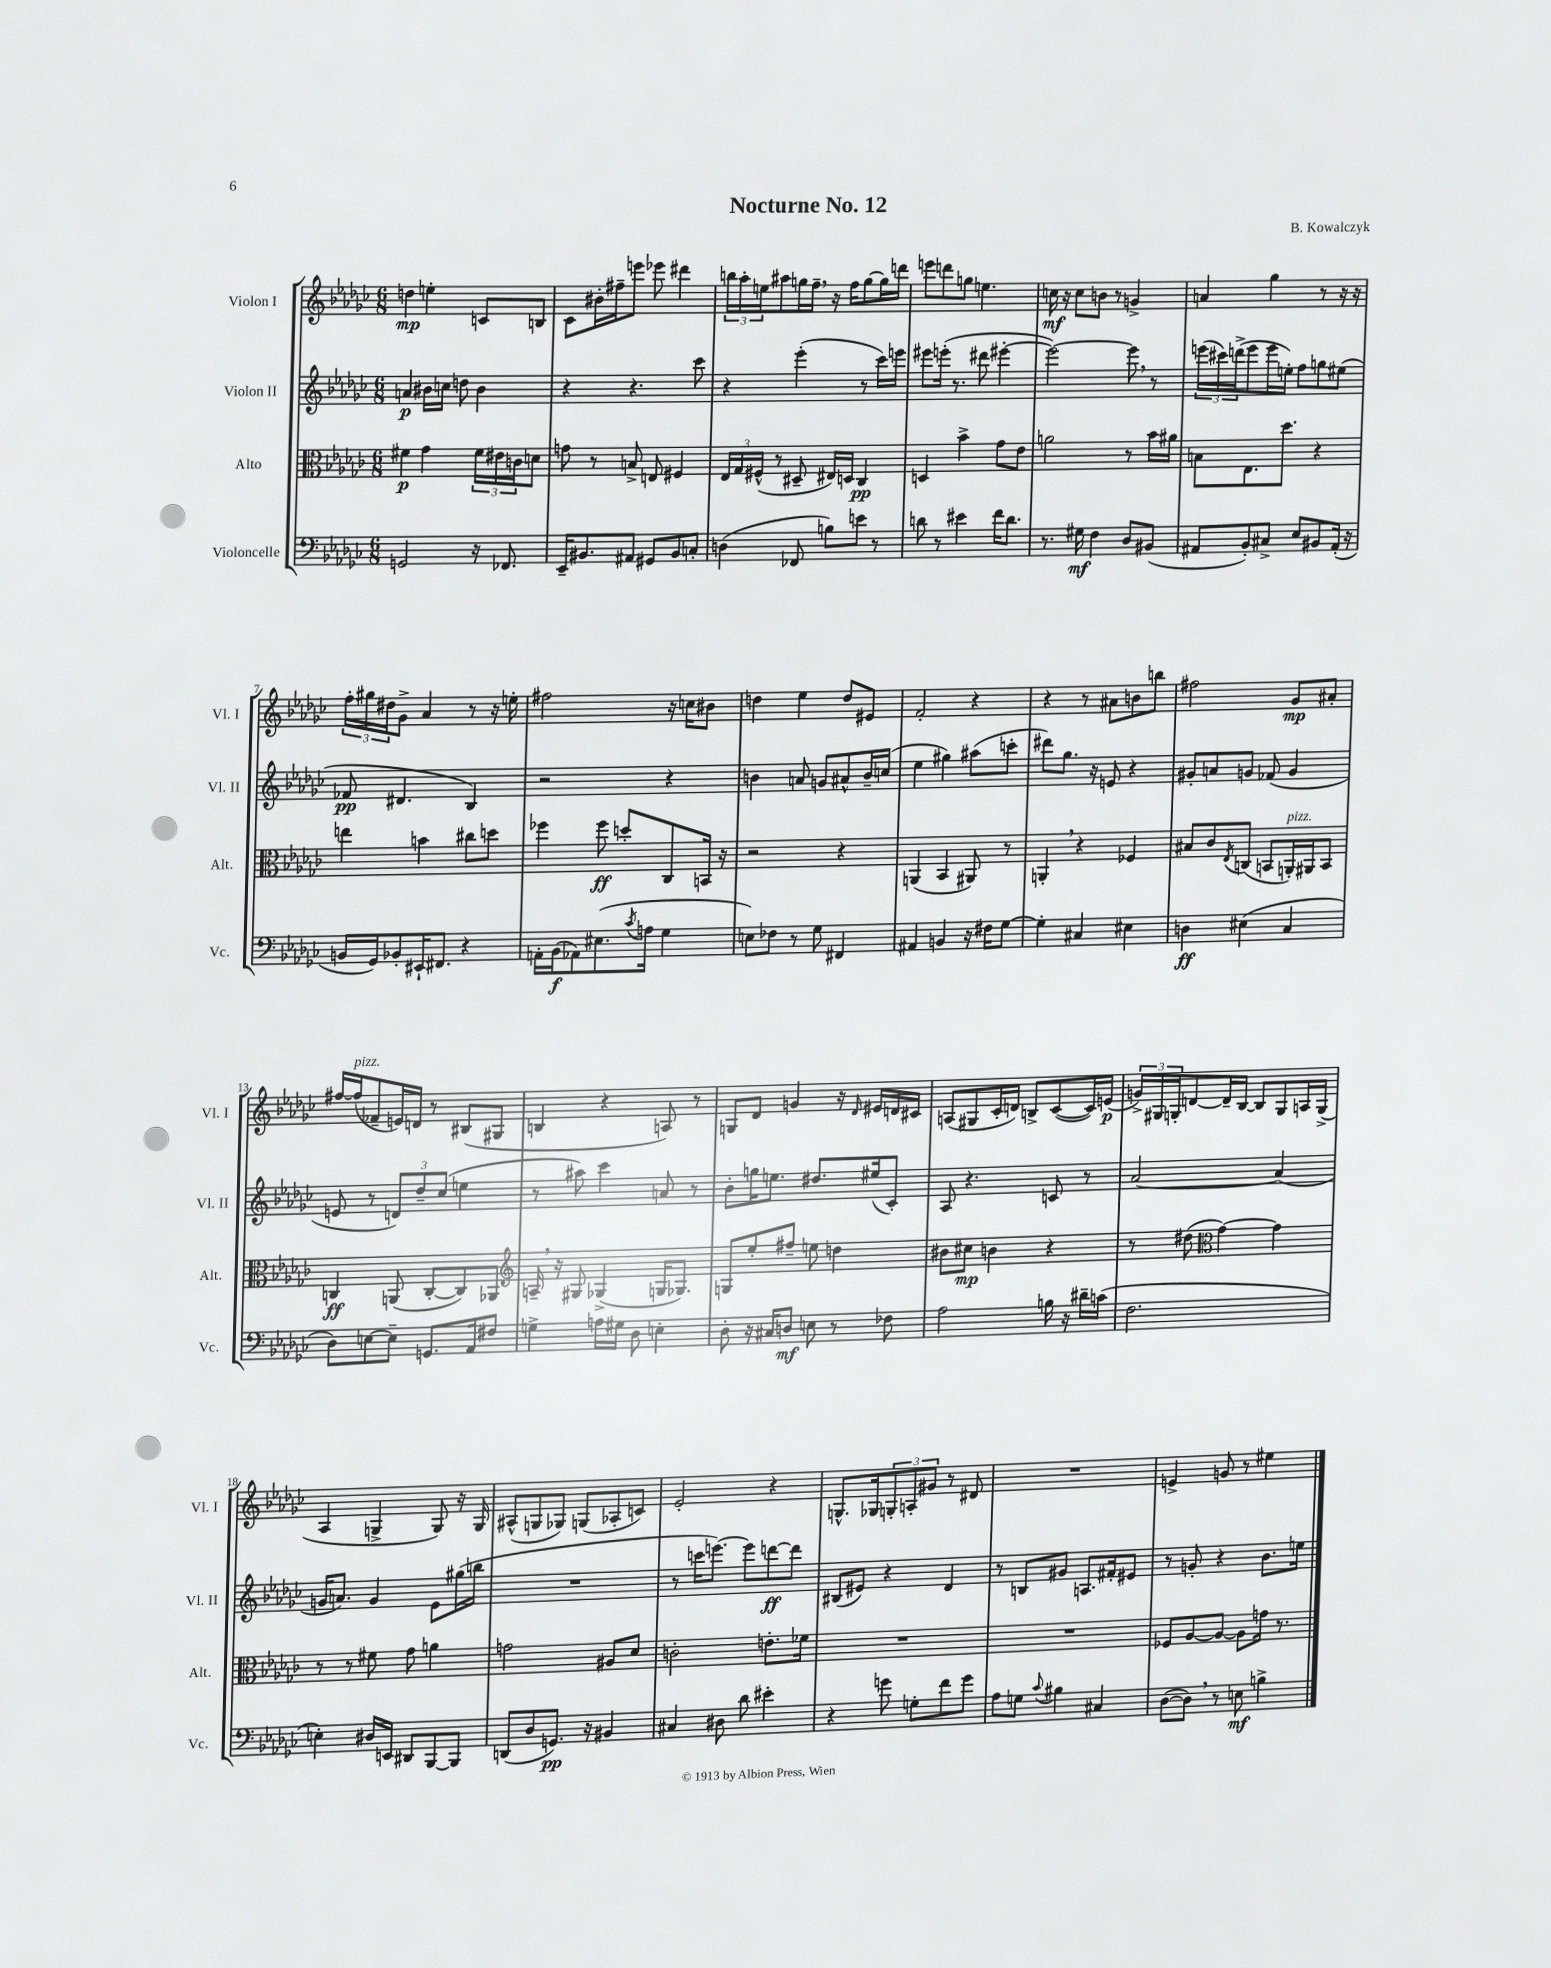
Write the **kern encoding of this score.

**kern	**dynam	**kern	**dynam	**kern	**dynam	**kern	**dynam
*part4	*part4	*part3	*part3	*part2	*part2	*part1	*part1
*staff4	*staff4	*staff3	*staff3	*staff2	*staff2	*staff1	*staff1
*I"Violoncelle	*	*I"Alto	*	*I"Violon II	*	*I"Violon I	*
*I'Vc.	*	*I'Alt.	*	*I'Vl. II	*	*I'Vl. I	*
*clefF4	*	*clefC3	*	*clefG2	*	*clefG2	*
*k[b-e-a-d-g-c-]	*	*k[b-e-a-d-g-c-]	*	*k[b-e-a-d-g-c-]	*	*k[b-e-a-d-g-c-]	*
*M6/8	*	*M6/8	*	*M6/8	*	*M6/8	*
=1	=1	=1	=1	=1	=1	=1	=1
2GGn/	.	4f#X\	p	4an/	p	4ddn\	mp
.	.	4g-\	.	16b#X\LL	.	4een'\	.
.	.	.	.	16ccn\JJ	.	.	.
.	.	.	.	8ddn\	.	.	.
16r	.	24f#\LL	.	4b#\	.	8cn/L	.
.	.	24e#X\	.	.	.	.	.
8.FF-X/	.	.	.	.	.	.	.
.	.	24cn\J	.	.	.	.	.
.	.	8dn\J	.	.	.	8Bn/J	.
=2	=2	=2	=2	=2	=2	=2	=2
16EE-~/KL	.	8gn\	.	4r	.	8c-\L	.
8.BB#X/	.	.	.	.	.	.	.
.	.	8r	.	.	.	16b#X'\L	.
.	.	.	.	.	.	16ff#X~\J	.
8AA#X/J	.	8Bn^/	.	4.r	.	8eeen\J	.
8GG#X/L	.	8En/	.	.	.	8eee-X\	.
8BB#/	.	4F#X/	.	.	.	4ddd#X\	.
8Cn'/J	.	.	.	8ccc-\	.	.	.
=3	=3	=3	=3	=3	=3	=3	=3
(4Dn\	.	24E-/LL	.	4r	.	24bbn\LL	.
.	.	24G-/	.	.	.	24aa-'\	.
.	.	(24F#X^^/JJ	.	.	.	24een\J	.
.	.	8r	.	.	.	8aa#X\	.
8FF-X/	.	8D#X~/	.	(4eee-'\	.	16ggn\L	.
.	.	.	.	.	.	16ff~,\JJ	.
8Bn\L)	.	16E#X/LL)	.	.	.	16r	.
.	.	16Dn/JJ	.	.	.	16ff\KL	.
8en\J	.	4C-/	pp	8r	.	[8gg\	.
8r	.	.	.	16ccc-\LL)	.	16gg\L]	.
.	.	.	.	16eeen\JJ	.	16dddn\JJ	.
=4	=4	=4	=4	=4	=4	=4	=4
8dn\	.	4Dn/	.	8eee#X\L	.	8eeen\L	.
8r	.	.	.	(16eeen'\Jk	.	8dddn\	.
.	.	.	.	8.r	.	.	.
4e#X\	.	4b-^\	.	.	.	8ggn\J	.
.	.	.	.	8ddd#X\	.	4.een\	.
16f\KL	.	8g-\L	.	[4eee#X'\	.	.	.
8.d\J	.	.	.	.	.	.	.
.	.	8e-\J	.	.	.	.	.
=5	=5	=5	=5	=5	=5	=5	=5
8.r	.	2an\	.	2eee#\_)	.	16ccn\	mf
.	.	.	.	.	.	16r	.
.	.	.	.	.	.	8cc\L	.
16G#X\	mf	.	.	.	.	.	.
4F\	.	.	.	.	.	8bn\J	.
.	.	.	.	.	.	8r	.
8D-/L	.	8r	.	8eee#,\]	.	4gn^/	.
(8BB#X/J	.	16b-\LL	.	8r	.	.	.
.	.	16a#X\JJ	.	.	.	.	.
=6	=6	=6	=6	=6	=6	=6	=6
8AA#X/L	.	8Bn\L	.	(24eeen\LL	.	4an/	.
.	.	.	.	24ccc#X\)	.	.	.
.	.	.	.	(24dddn^\J	.	.	.
8BB-'/)	.	8.E-\	.	8eee\	.	.	.
8C#X^/J	.	.	.	16eee\L	.	4gg-\	.
.	.	8.dd-\J	.	16een'\JJ)	.	.	.
8E-/L	.	.	.	8ff\L	.	.	.
8BB#X/	.	4r	.	8ggn\	.	8r	.
(16AA#'/Jk	.	.	.	(8ee#X\J	.	16r	.
16r	.	.	.	.	.	16r	.
!!LO:LB:g=z
=7	=7	=7	=7	=7	=7	=7	=7
16BBn/LL	.	4een\	.	8f-X/	pp	24ff'\LL	.
.	.	.	.	.	.	24gg#X\	.
16GG-/J)	.	.	.	.	.	.	.
.	.	.	.	.	.	24dd#X\J	.
8BB-X'/	.	.	.	4.d#X/	.	8g-^\J	.
16EE#X`/K	.	4bn\	.	.	.	4a-/	.
8.FF#X/J	.	.	.	.	.	.	.
4r	.	8cc#X\L	.	4B-/)	.	8r	.
.	.	8ddn\J	.	.	.	16r	.
.	.	.	.	.	.	16een'\	.
=8	=8	=8	=8	=8	=8	=8	=8
16AAn'\LL	.	4ff-X\	.	2r	.	2ff#X\	.
(16BB-\J	f	.	.	.	.	.	.
8AA-X\)	.	.	.	.	.	.	.
(8.E#X\	.	8ff-\	ff	.	.	.	.
.	.	8ddn'/L	.	.	.	.	.
8qc-/	.	.	.	.	.	.	.
16An\Jk	.	.	.	.	.	.	.
4G-\	.	8C-/	.	4r	.	16r	.
.	.	.	.	.	.	16ccn\KL	.
.	.	16BBn/Jk	.	.	.	8b#X\J	.
.	.	16r	.	.	.	.	.
=9	=9	=9	=9	=9	=9	=9	=9
8En\L)	.	2r	.	4bn\	.	4ddn\	.
8F-X\J	.	.	.	.	.	.	.
8r	.	.	.	8an/	.	4ee-\	.
8G-\	.	.	.	8gn/L	.	.	.
4FF#X/	.	4r	.	8a#X^^/	.	8dd/L	.
.	.	.	.	16b~/L	.	8e#X/J	.
.	.	.	.	(16ccn/JJ	.	.	.
=10	=10	=10	=10	=10	=10	=10	=10
4AA#X/	.	(4AAn/	.	4ee-\	.	2f'/	.
4BBn/	.	4BB-/	.	4gg#X\)	.	.	.
16r	.	8AA#X/)	.	(8aa#X\L	.	4r	.
16F#X\KL	.	.	.	.	.	.	.
[8G-\J	.	8r	.	8cccn'\J	.	.	.
=11	=11	=11	=11	=11	=11	=11	=11
4G-'\]	.	4AAn',/	.	8ddd#X\L)	.	4r	.
.	.	.	.	8.gg-\J	.	.	.
4C#X/	.	4r	.	.	.	8r	.
.	.	.	.	16r	.	.	.
.	.	.	.	8en/	.	8a#X\L	.
4E#X\	.	4F-X/	.	4r	.	8bn\	.
.	.	.	.	.	.	8bbn\J	.
=12	=12	=12	=12	=12	=12	=12	=12
4Dn\	ff	8B#X/L	.	8g#X'/L	.	2ff#X\	.
.	.	8c-/	.	8an/	.	.	.
.	.	8qE-/	.	.	.	.	.
(4E#X\	.	(8Cn/J	.	8gn/J	.	.	.
.	.	8BBn/L	.	(8f-X/	.	.	.
!	!	!LO:TX:a:i:t=pizz.	!	!	!	!	!
4C-/	.	16AAn'/L)	.	4g/	.	8g-/L	mp
.	.	16AA#X/J	.	.	.	.	.
.	.	8BB/J	.	.	.	8a#X'/J	.
!!LO:LB:g=z
=13	=13	=13	=13	=13	=13	=13	=13
8D-\L)	.	4Cn/	ff	8en/	.	[16ff#X/LL	.
!	!	!	!	!	!	!LO:TX:a:i:t=pizz.	!
.	.	.	.	.	.	(16ff#/J]	.
[8En\	.	.	.	8r	.	8f-X~/	.
8E~\J]	.	(8AAn/	.	12dn/L)	.	16en/L)	.
.	.	.	.	.	.	16dn/JJ	.
.	.	.	.	12dd-~/	.	.	.
8.GGn/L	.	[8C'/L	.	.	.	8r	.
.	.	.	.	(12cc-/J	.	.	.
.	.	8C/])	.	4een\	.	(8B#X/L	.
16AA-/k	.	.	.	.	.	.	.
8F#X/J	.	8AA-X/J	.	.	.	8G#X/J	.
=14	=14	=14	=14	=14	=14	=14	=14
*	*	*clefG2	*	*	*	*	*
4Gn^\	.	16An~,/	.	8r	.	4Bn/	.
.	.	16r	.	.	.	.	.
.	.	8G#X/	.	8aa#X\)	.	.	.
16An\LL	.	(4G-X^/	.	4ccc-\	.	4r	.
16G#X\JJ	.	.	.	.	.	.	.
8D-\	.	.	.	.	.	.	.
4En'\	.	16Gn/KL	.	8an/	.	8An/)	.
.	.	8.G-X/J)	.	.	.	.	.
.	.	.	.	8r	.	8r	.
=15	=15	=15	=15	=15	=15	=15	=15
8D-'\	.	8Gn/L	.	8b-'\L	.	8Gn/L	.
16r	.	8ee-'/	.	16ggn\K	.	8d-/J	.
16C#X/KL	.	.	.	8.een\J	.	.	.
8Dn/J	mf	8ff#X~/J	.	.	.	4gn/	.
8En\	.	8een\	.	8.dd#X/L	.	.	.
8r	.	4ddn\	.	.	.	16r	.
.	.	.	.	.	.	16qqd-/	.
.	.	.	.	(16ee#X/k	.	16e#X/LL	.
8F-X\	.	.	.	8c-'/J)	.	16dn/	.
.	.	.	.	.	.	16c#X/JJ	.
=16	=16	=16	=16	=16	=16	=16	=16
2A-\	.	8b#X\L	.	8A-/	.	(8An/L	.
.	.	8cc#X\J	mp	4.r	.	8G#X/	.
.	.	4bn\	.	.	.	16c-'/L	.
.	.	.	.	.	.	16dn/JJ)	.
.	.	.	.	.	.	8Bn^/L	.
16Bn\	.	4r	.	8cn/	.	([8c-/	.
16r	.	.	.	.	.	.	.
16d#X~\LL	.	.	.	8r	.	16c-/L])	.
(16cn\JJ	.	.	.	.	.	(16en/JJ	p
=17	=17	=17	=17	=17	=17	=17	=17
2.F\	.	8r	.	[2a-/	.	24gn^/LL)	.
.	.	.	.	.	.	24G#X/	.
.	.	.	.	.	.	24Gn'/J	.
.	.	(8dd#X\	.	.	.	[8dn/	.
*	*	*clefC3	*	*	*	*	*
.	.	[4g-\)	.	.	.	16d~/L]	.
.	.	.	.	.	.	[16B-/JJ	.
.	.	.	.	.	.	8B-/L]	.
.	.	4g-\]	.	(4a-/]	.	8G/	.
.	.	.	.	.	.	16An/L	.
.	.	.	.	.	.	(16G^/JJ	.
!!LO:LB:g=z
=18	=18	=18	=18	=18	=18	=18	=18
4En'\)	.	8r	.	16gn/KL	.	4A-/	.
.	.	.	.	8.an/J)	.	.	.
.	.	8r	.	.	.	.	.
16D#X/LL	.	8f#X\	.	4g/	.	4Gn^/	.
16EEn/JJ	.	.	.	.	.	.	.
8DD#X/L	.	8g-\	.	.	.	.	.
[8BBB-/	.	4an\	.	8e-\L	.	8G/)	.
8BBB-/J]	.	.	.	(16gg#X\L	.	16r	.
.	.	.	.	16bbn\JJ	.	16G/	.
=19	=19	=19	=19	=19	=19	=19	=19
(8DDn/L	.	2gn\	.	2.r	.	(8A#X^^/L	.
8D-/	.	.	.	.	.	8Gn/	.
8.GGn/J)	pp	.	.	.	.	8G-X/J)	.
.	.	.	.	.	.	(8Gn/L	.
16r	.	.	.	.	.	.	.
4BB#X/	.	8A#X/L	.	.	.	8A-X'/	.
.	.	8d-/J	.	.	.	8cn/J)	.
=20	=20	=20	=20	=20	=20	=20	=20
4C#X/	.	2cn'\	.	8r	.	2e-'/	.
.	.	.	.	16cccn\KL	.	.	.
.	.	.	.	[8.eeen\J)	.	.	.
8D#X\	.	.	.	.	.	.	.
8d-\	.	.	.	8eee\L]	.	.	.
4e#X'\	.	8.en'\L	.	[8dddn\	ff	4r	.
.	.	.	.	8ddd\J]	.	.	.
.	.	16f-X\Jk	.	.	.	.	.
=21	=21	=21	=21	=21	=21	=21	=21
4r	.	2.r	.	(8B#X/L	.	8.Gn^^/L	.
.	.	.	.	8e#X/J)	.	.	.
.	.	.	.	.	.	16G-X/k	.
8gn\	.	.	.	4r	.	12Gn'/	.
.	.	.	.	.	.	12An'/	.
8Gn'\L	.	.	.	.	.	.	.
.	.	.	.	.	.	12g#X/J	.
8f\	.	.	.	4d-/	.	8r	.
8g\J	.	.	.	.	.	8d#X/	.
=22	=22	=22	=22	=22	=22	=22	=22
8A-\L	.	2.r	.	8r	.	2.r	.
8Gn\J	.	.	.	8Bn/L	.	.	.
8qqc-/	.	.	.	.	.	.	.
4B#X\	.	.	.	8g#X/J	.	.	.
.	.	.	.	8.An/L	.	.	.
4C#X/	.	.	.	.	.	.	.
.	.	.	.	16f#X'/k	.	.	.
.	.	.	.	8e#X/J	.	.	.
=23	=23	=23	=23	=23	=23	=23	=23
([8D-\L	.	8F-X/L	.	8r	.	4en^/	.
8D-,\J])	.	[8A-/	.	8gn'/	.	.	.
8r	.	8A-/J_	.	4r	.	8gn/	.
8En\	mf	8A-\L]	.	.	.	8r	.
4Bn^\	.	16gn\Jk	.	8.b-\L	.	4ee#X\	.
.	.	8.r	.	.	.	.	.
.	.	.	.	16een\Jk	.	.	.
==	==	==	==	==	==	==	==
*-	*-	*-	*-	*-	*-	*-	*-
